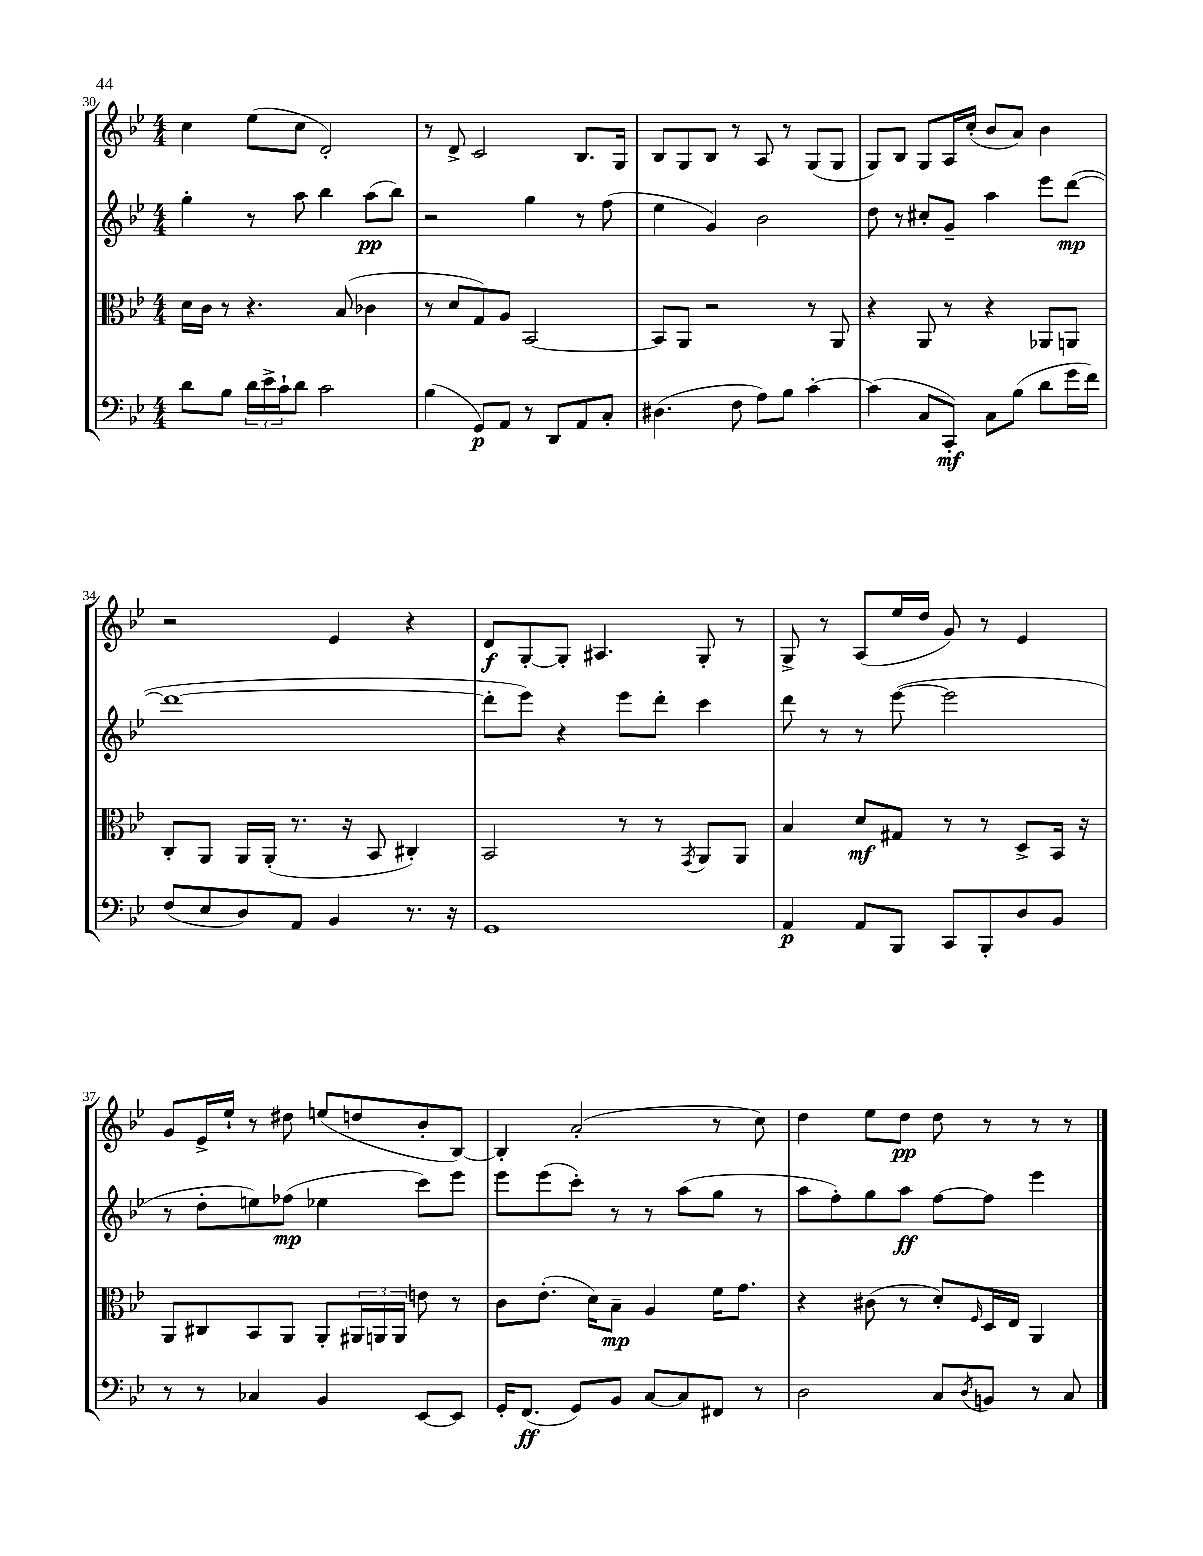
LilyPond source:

<<
\new StaffGroup <<
\new Staff = "s0" {
    \clef treble \key bes \major \numericTimeSignature \time 4/4
    c''4 ees''8( c''8 d'2-.) |
    r8 d'8-> c'2 bes8. g16 |
    bes8 g8 bes8 r8 a8 r8 g8( g8 |
    g8) bes8 g8 a16 c''16-.( bes'8 a'8) bes'4 |
    r2 ees'4 r4 |
    d'8\f g8~-. g8-. ais4. g8-. r8 |
    g8-> r8 a8( ees''16 d''16 g'8) r8 ees'4 |
    g'8 ees'16-> ees''16-! r8 dis''8 e''8( d''8 bes'8-. bes8~) |
    bes4-. a'2-.( r8 c''8) |
    d''4 ees''8 d''8\pp d''8 r8 r8 r8 \bar "|." |
}
\new Staff = "s1" {
    \clef treble \key bes \major \numericTimeSignature \time 4/4
    g''4-. r8 a''8 bes''4 a''8\pp( bes''8) |
    r2 g''4 r8 f''8( |
    ees''4 g'4) bes'2 |
    d''8 r8 cis''8-. g'8-- a''4 ees'''8 d'''8~\mp( |
    d'''1~ |
    d'''8-. ees'''8) r4 ees'''8 d'''8-. c'''4 |
    d'''8 r8 r8 ees'''8~( ees'''2 |
    r8 d''8-. e''8) fes''8\mp( ees''4 c'''8) ees'''8 |
    ees'''8 ees'''8( c'''8-.) r8 r8 a''8( g''8 r8 |
    a''8 f''8-.) g''8 a''8\ff f''8~ f''8 ees'''4 \bar "|." |
}
\new Staff = "s2" {
    \clef alto \key bes \major \numericTimeSignature \time 4/4
    d'16 c'16 r8 r4. bes8( ces'4 |
    r8 d'8 g8) a8 bes,2~ |
    bes,8 a,8 r2 r8 a,8 |
    r4 a,8 r8 r4 aes,8 a,8 |
    c8-. a,8 a,16 a,16-.( r8. r16 bes,8 cis4-.) |
    bes,2 r8 r8 \acciaccatura { g,8 } a,8 a,8 |
    bes4 d'8\mf gis8 r8 r8 d8-> bes,16 r16 |
    a,8 cis8 bes,8 a,8 a,8-. \tuplet 3/2 { ais,16 a,16 a,16 } e'8 r8 |
    c'8 ees'8.-.( d'16) bes8--\mp a4 f'16 g'8. |
    r4 cis'8( r8 d'8-.) \grace { f16 } d16 ees16 a,4 \bar "|." |
}
\new Staff = "s3" {
    \clef bass \key bes \major \numericTimeSignature \time 4/4
    d'8 bes8 \tuplet 3/2 { d'16 ees'16-> c'16-! } d'8 c'2 |
    bes4( g,8\p) a,8 r8 d,8 a,8 c8-. |
    dis4.( f8 a8) bes8 c'4~-. |
    c'4( c8 c,8-.\mf) c8 bes8( d'8 g'16 f'16) |
    f8( ees8 d8) a,8 bes,4 r8. r16 |
    g,1 |
    a,4\p a,8 bes,,8 c,8 bes,,8-. d8 bes,8 |
    r8 r8 ces4 bes,4 ees,8~ ees,8 |
    g,16-. f,8.\ff( g,8) bes,8 c8~ c8 fis,8 r8 |
    d2 c8 \acciaccatura { d8 } b,8 r8 c8 \bar "|." |
}
>>
>>
\layout { \context { \Score currentBarNumber = #30 } }
